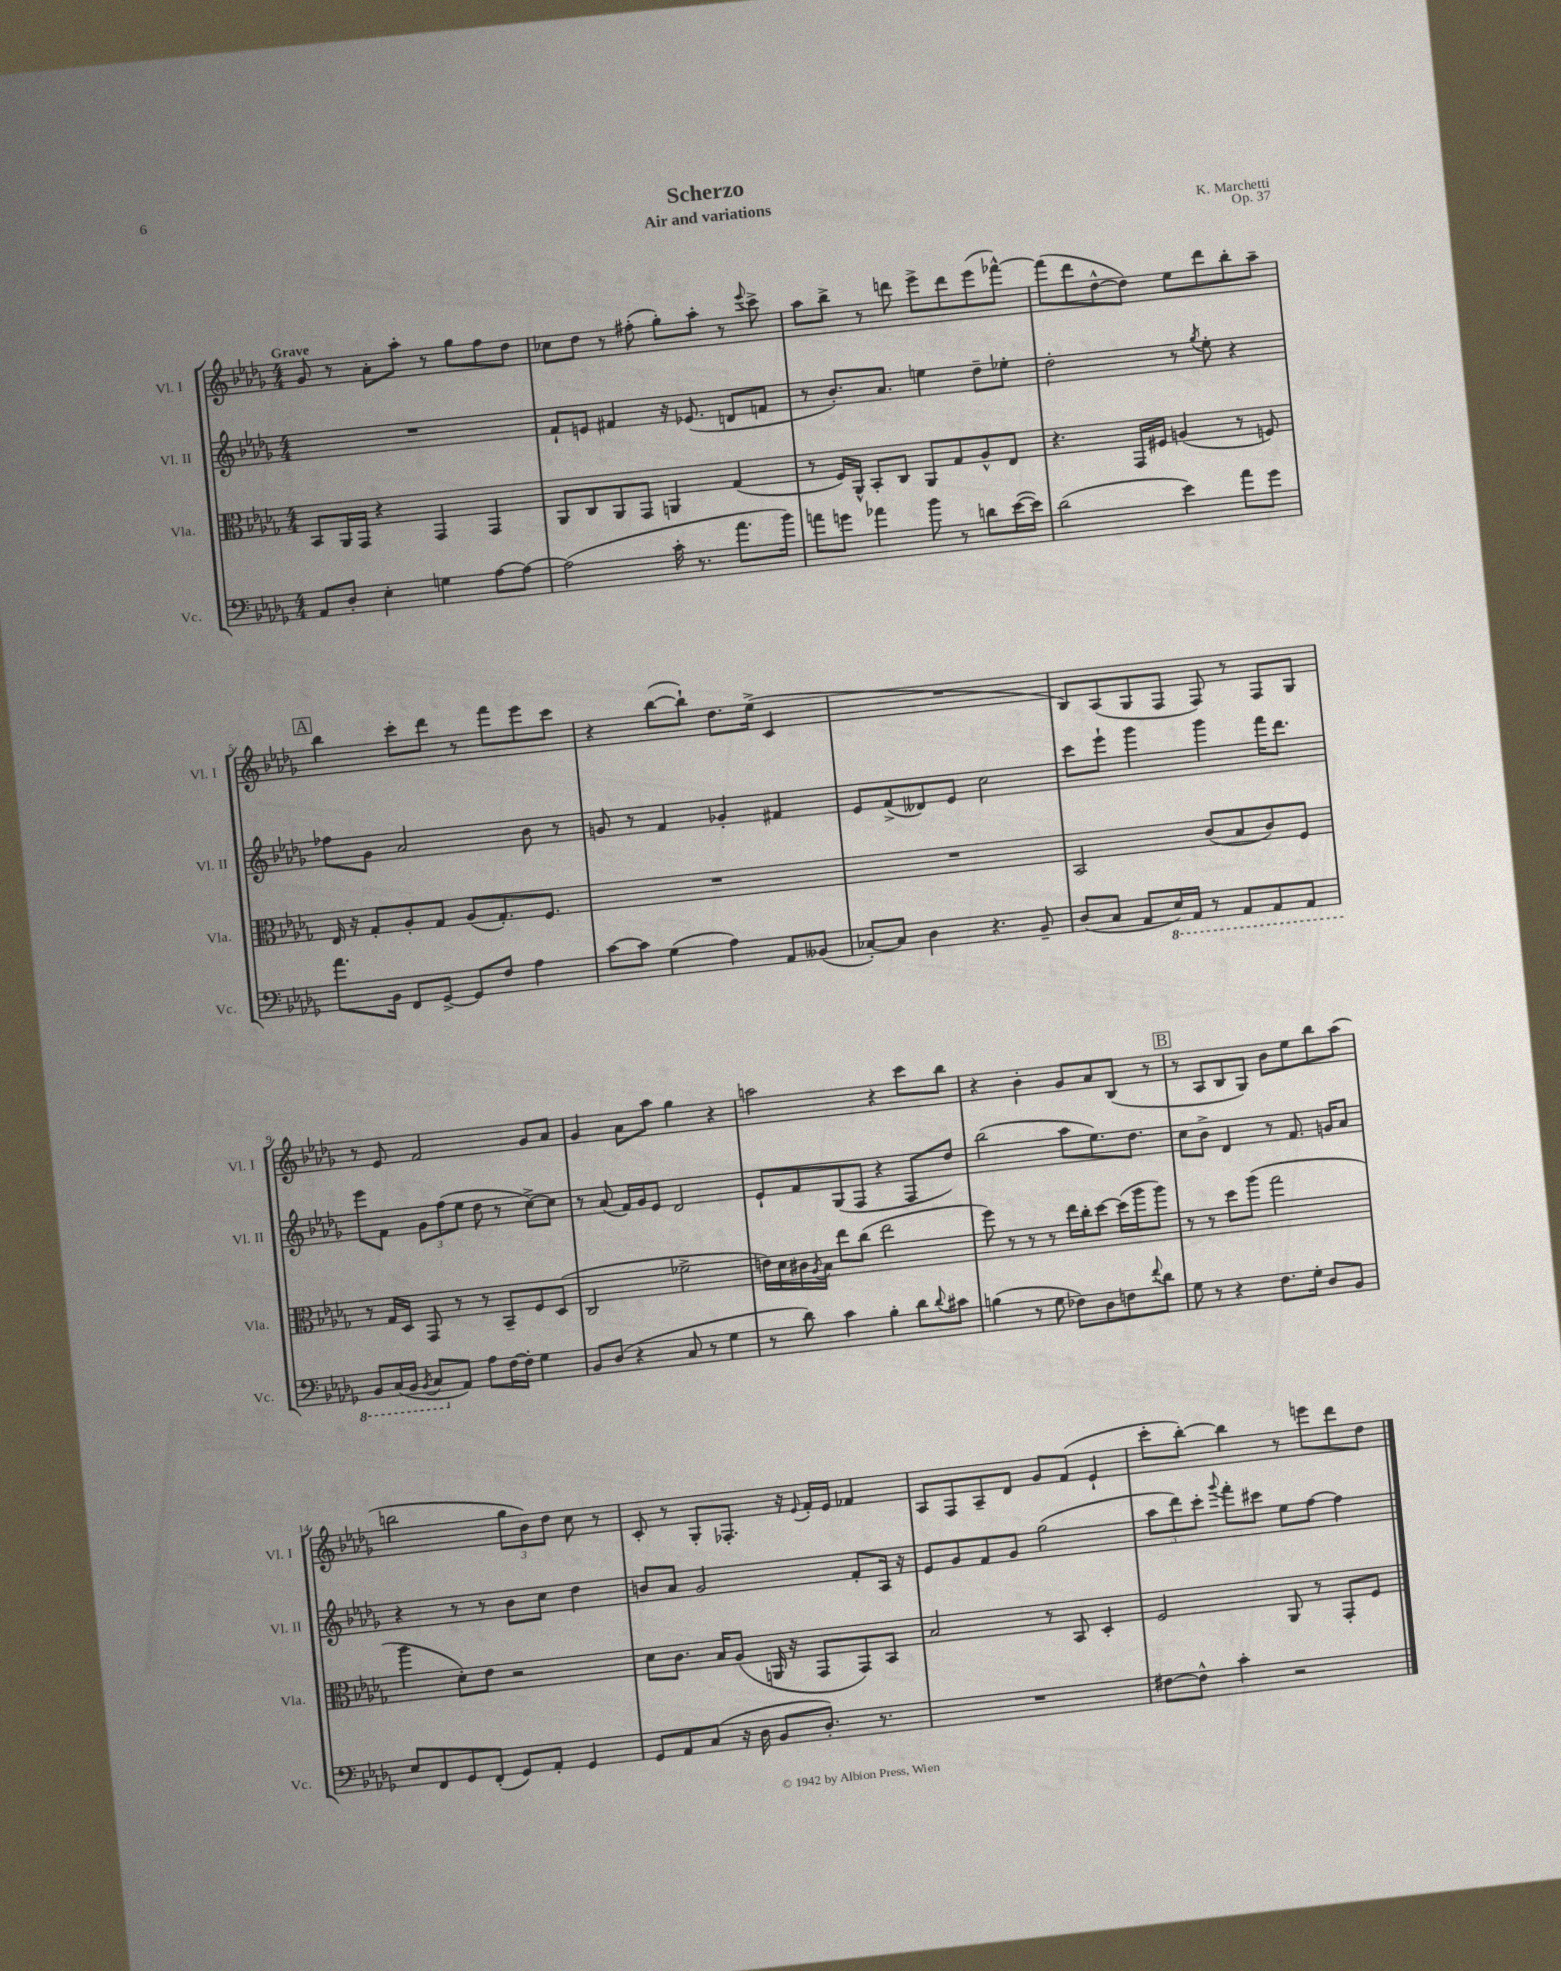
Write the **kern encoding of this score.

**kern	**kern	**kern	**kern
*staff4	*staff3	*staff2	*staff1
*clefF4	*clefC3	*clefG2	*clefG2
*k[b-e-a-d-g-]	*k[b-e-a-d-g-]	*k[b-e-a-d-g-]	*k[b-e-a-d-g-]
*M4/4	*M4/4	*M4/4	*M4/4
8AA-/L	8BB-/L	1r	8g-/
8D-'/J	16AA-/L	.	8r
.	16GG-/JJ	.	.
4E-'\	4r	.	8a-'\L
.	.	.	8aa-'\J
4G\	4GG-/	.	8r
.	.	.	8gg-\L
[8A-\L	4GG-/	.	8ff\
8A-\_J	.	.	8dd-\J
=	=	=	=
(2A-\]	8AA-/L	8f`/L	8cc-\L
.	8C/	8e/J	8dd-\J
.	8AA-/	4f#/	8r
.	8GG-/J	.	(8ff#'\
16c'\	4AA/	16r	8gg-'\L)
8.r	.	(8.e-/	.
.	.	.	8aa-'\J
8.a-\L	(4G-/	8d/L	8r
.	.	.	8qqeee-/
.	.	8f/J	8ccc^\
16b-\Jk)	.	.	.
=	=	=	=
8a\L	8r	8r	8aa-\L
8g\J	16F/LL)	8.b-'/L)	8bb-^\J
.	16AA-^^/JJ	.	.
4a-\	8BB-'/L	.	8r
.	.	8.a-/J	.
.	8C/J	.	8ddd\
8b-\	8AA-/L	4ee\	8eee-^\L
8r	8G-/	.	8ddd\
8d\L	8A-^^/	8dd-~\L	(8eee-\
([16e-\L	8E-/J	8ee-'\J	[8fff-^^\J)
16e-\]JJ)	.	.	.
=	=	=	=
(2d-\	4.r	2dd-'\	(8fff-\]L
.	.	.	8ddd-\
.	.	.	[8dd-^^\
.	16GG-/LL	.	8dd-\]J)
.	16F#/JJ	.	.
4e-\)	(4A/	8r	8ee-\L
.	.	8qgg-/	.
.	.	8ee-'\	8ddd-\
8a-\L	8r	4r	8bb-'\
8g-\J	8F/)	.	8aa-~\J
=	=	=	=
8.a-\L	16E-/	8ff-\L	4bb-\
.	16r	.	.
.	8G-'/L	8g-\J	.
16BB-\Jk	.	.	.
8FF/L	8A-'/	2a-/	8ccc'\L
[8GG-^/J	8G-/J	.	8ddd-\J
8GG-/]L	(8A-/L	.	8r
8F/J	8.G-'/)	.	8fff\L
4A-\	.	8b-\	8eee-\
.	8.F/J	.	.
.	.	8r	8ccc\J
=	=	=	=
[8c\L	1r	8g/	4r
8c\]J	.	8r	.
(4G-\	.	4f/	([8bb-\L
.	.	.	8bb-`\]J)
4A-\)	.	4g-'/	8.dd-\L
.	.	.	(16ee-^\Jk
8AA-/L	.	4f#/	4c/
(8BB--/J	.	.	.
=	=	=	=
[8C-'/L)	1r	8e-/L	1r
8C-/]J	.	(8f^/	.
4D-\	.	8d--/)	.
.	.	8e-/J	.
4.r	.	2cc\	.
8BB-~/	.	.	.
=	=	=	=
(8D-/L	2BB-/	8ccc\L	8B-/L)
8C/J	.	8eee-`\J	(8A-/
8AA-/L	.	4ggg-\	8G-/
16EE-/L)	.	.	8F/J
16AAA-/JJ	.	.	.
8r	(8c/L	4ggg-\	8F/)
8AAA-/L	8B-/	.	8r
8AAA-/	8c/)	16fff\LK	8F/L
.	.	8.ddd-\J	.
8AAA-/J	8F/J	.	8G-/J
=	=	=	=
8BBB-/L	8r	8eee-\L	8r
(16CC/L	16G-/LL	8f\J	8e-/
16BBB-/JJ	16D-/JJ	.	.
8qBBB-/	.	.	.
8CC/L	8GG-/	12g-\L	2f/
.	.	(12ff\	.
8AA-/J)	8r	.	.
.	.	12ee-\J	.
8A-\L	8r	8dd-\	.
[16F\L	8BB-~/L	8r	.
16F'\]JJ	.	.	.
4G-\	8F/	[8cc^\L)	8g-/L
.	(8D-/J	8cc\]J	8a-/J
=	=	=	=
8BB-/L	2C/	8r	4g-/
(8D-/J	.	(8a-/	.
4r	.	16f/LL)	8a-\L
.	.	16g-/J	.
.	.	8e-/J	8aa-\J
8C/	2f-^\	2d-/	4gg-\
8r	.	.	.
4G-\	.	.	4r
=	=	=	=
8r	16e\LL)	8e-`/L	2aa\
.	16d-\	.	.
8d-\)	16c#\	8f/	.
.	8qA-/	.	.
.	16B-\JJ	.	.
4c\	8ee-\L	(8G-/	.
.	(8cc\J	8F/J	.
4B-'\	2ee-\	4r	4r
8d-\L	.	8F/L	8ccc\L
8qqd-/	.	.	.
8c#\J	.	8dd-/J)	8bb-\J
=	=	=	=
(4B\	8ff\)	(2bb-\	4r
.	8r	.	.
8r	8r	.	4b-'\
8G-\	8r	.	.
8F-\L)	16ee-\LL	8aa-\L	8g-/L
.	16cc'\J	.	.
8D-\	[8dd-\J	8.ee-\)	8a-/
8F\	(16dd-\]LL	.	(8B-/J
.	16aa-\J	8.dd-\J	.
8qqf/	.	.	.
8d-\J	8aa-\J)	.	8r
=	=	=	=
8G-\	8r	8cc\L	8r
8r	8r	8b-^\J	8A-/L
4r	8dd-\L	4d-/	8B-/
.	(8aa-\J	.	8G-/J)
8.F\L	2gg-\	8r	8b-\L
.	.	8.f/	8ee-\
16G-'\Jk	.	.	.
8D-/L	.	.	8bb-\
.	.	16g/LK	.
8BB-/J	.	8a-/J	(8aa-\J
=	=	=	=
8E-/L	4aa-\	4r	2bb\
8FF/	.	.	.
8GG-/	8d-'\L)	8r	.
(8FF'/J	8e-\J	8r	.
8GG-/L)	2r	8b-\L	12gg-\L
.	.	.	12b-\)
8AA-'/J	.	8cc\J	.
.	.	.	12dd-\J
4GG-/	.	4dd-\	8cc\
.	.	.	8r
=	=	=	=
8GG-/L	8d-\L	8b/L	8c'/
8AA-/	8.c\J	8a-/J	8r
(8C/J	.	2g-/	8G-'/L
.	16B-/LK	.	.
16r	(8A-/J	.	8.F-'/J
16D-\	.	.	.
8BB-/L	16AA/	.	.
.	16r	.	16r
.	.	.	8qqe-/
8.D-'/J)	8GG-/L	.	16f'/LL
.	.	.	16e-/JJ
.	8GG-/)	8f'/L	4f-/
8.r	.	.	.
.	8BB-/J	16A-/Jk	.
.	.	16r	.
=	=	=	=
1r	2B-/	8e-/L	8A-/L
.	.	8g-/	8F/
.	.	8f/	8A-~/
.	.	8g-/J	8d-/J
.	8r	(2gg-\	8g-/L
.	8BB-/	.	(8f/J
.	4D-'/	.	4e-`/
=	=	=	=
[8F#\L	2F/	12aa-\L	8ccc'\L
.	.	12ddd-\)	.
8F#^^\]J	.	.	[8bb-'\J)
.	.	12ccc'\J	.
.	.	8qqggg-/	.
4c'\	.	8fff'\L	4bb-\]
.	.	8ccc#\J	.
2r	8AA-/	8ee-\L	8r
.	8r	[8ff\J	8eee\L
.	8GG-'/L	4ff\]	8ddd-\
.	8F/J	.	8dd-\J
==	==	==	==
*-	*-	*-	*-
